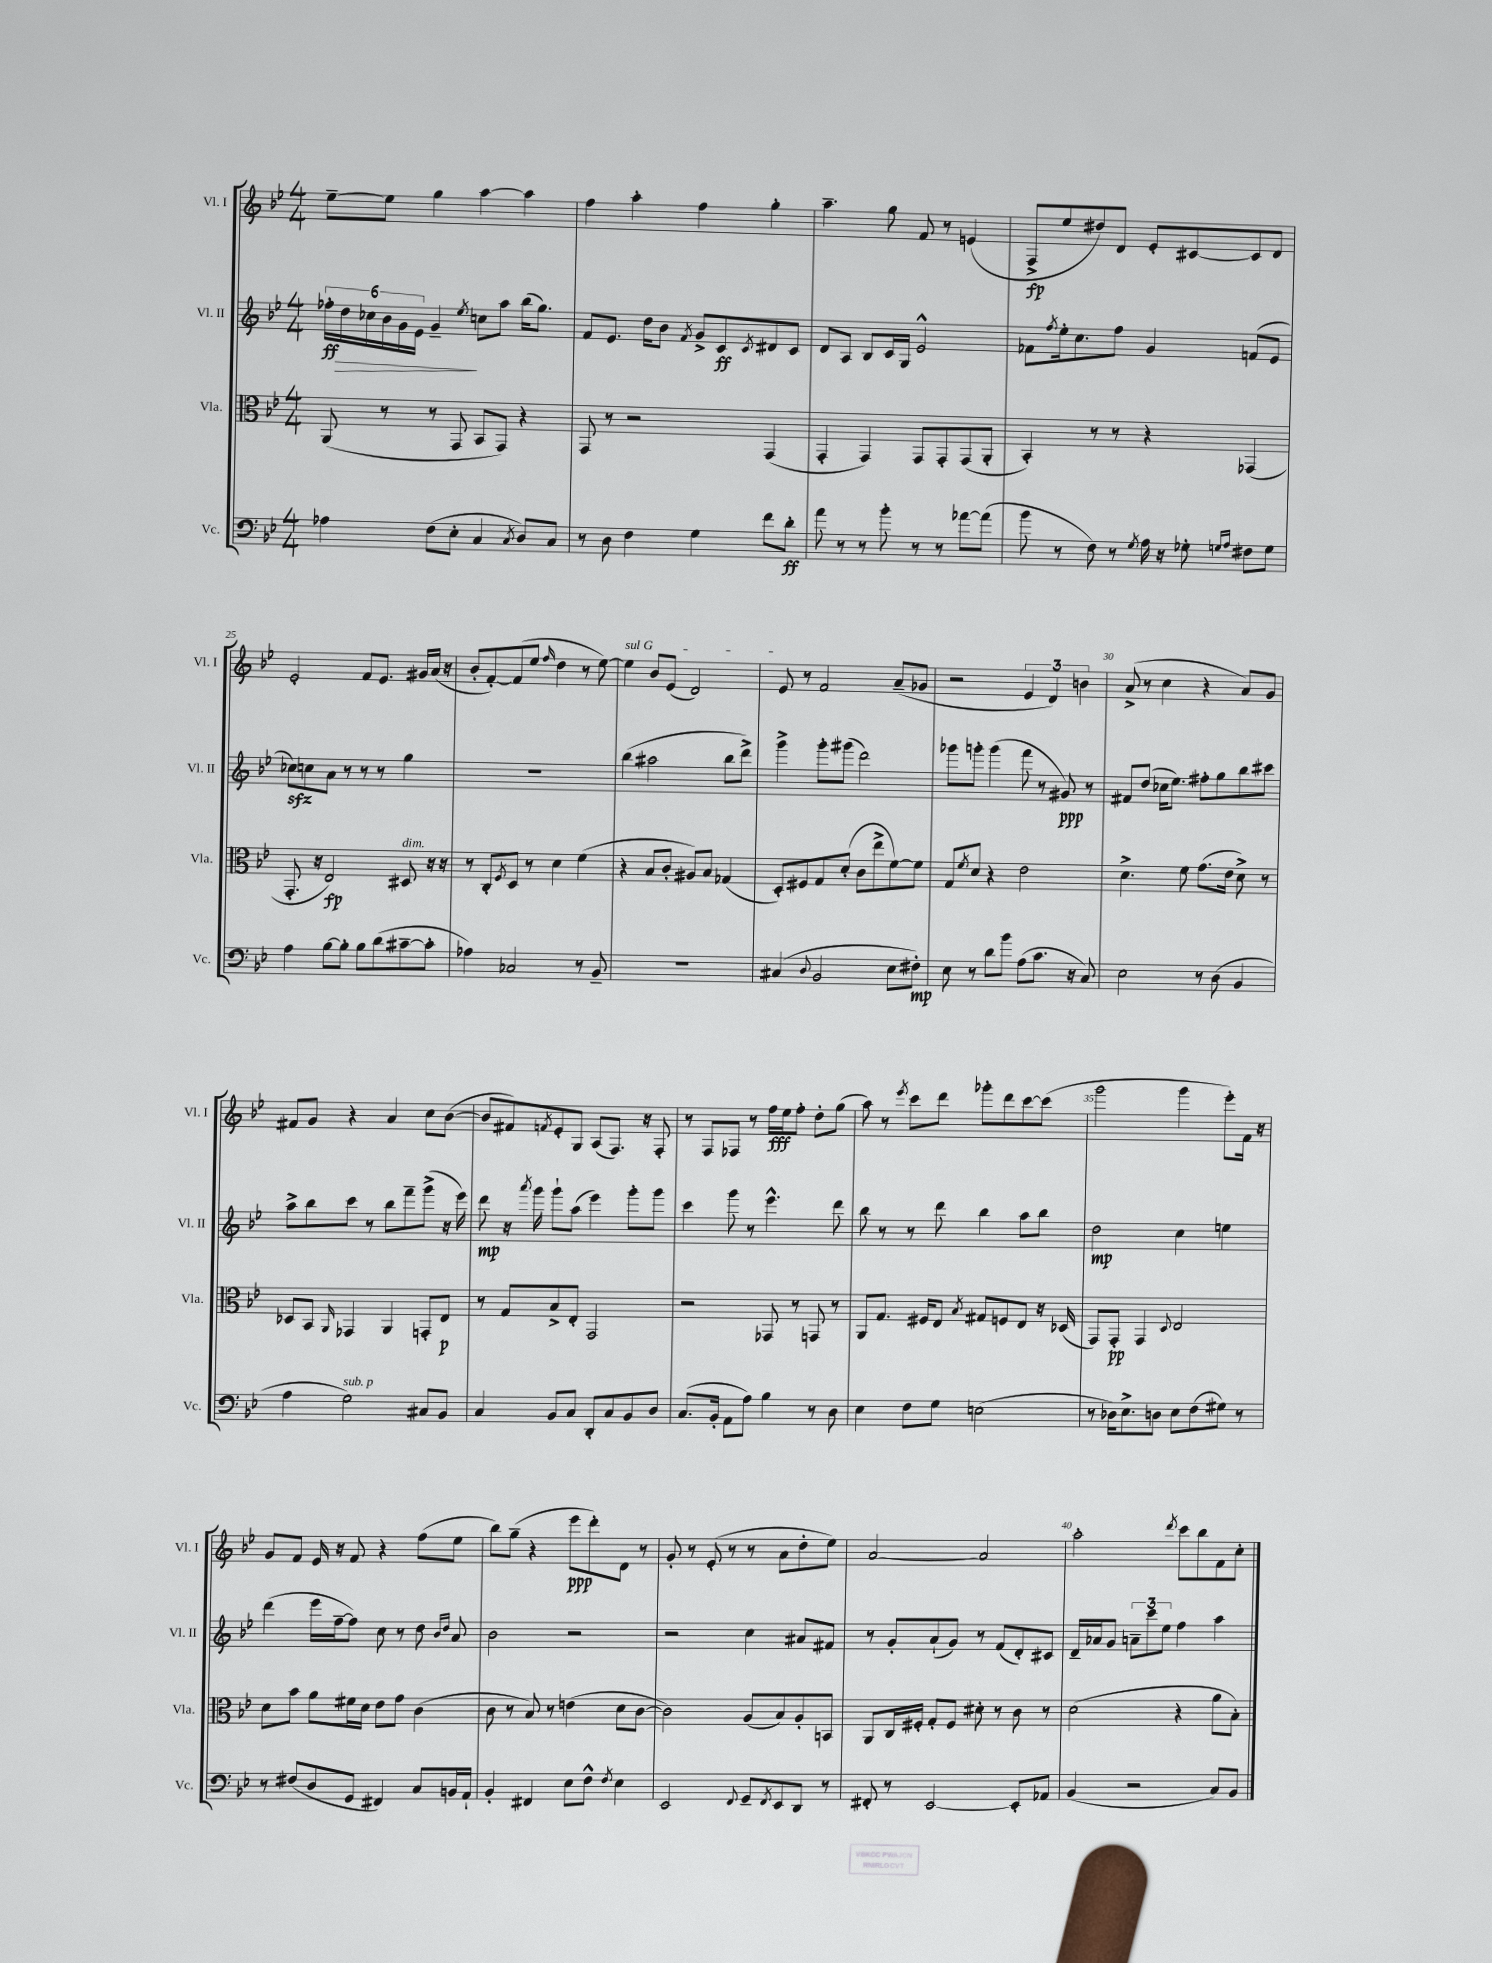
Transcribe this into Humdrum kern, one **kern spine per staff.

**kern	**kern	**kern	**kern
*staff4	*staff3	*staff2	*staff1
*clefF4	*clefC3	*clefG2	*clefG2
*k[b-e-]	*k[b-e-]	*k[b-e-]	*k[b-e-]
*M4/4	*M4/4	*M4/4	*M4/4
4A-\	(8AA/	24ff-'\LL	[8ee-~\L
.	.	24dd\	.
.	.	24cc-\	.
.	8r	24b-\	8ee-\]J
.	.	24g\	.
.	.	24e-\JJ	.
(8F\L	8r	4g~/	4gg\
8E-'\J	8GG/	.	.
.	.	8qee-/	.
4C/	8BB-/L	8cc\L	[4aa\
.	8GG/J)	8aa\J	.
8qC/	.	.	.
8D/L)	4r	(16bb-\LK	4aa\]
.	.	8.gg\J)	.
8C/J	.	.	.
=	=	=	=
8r	8GG/	8f/L	4ff\
8D\	8r	8.e-/J	.
4F\	2r	.	4aa'\
.	.	16dd\LK	.
.	.	8b-\J	.
.	.	8qf/	.
4G\	.	8g^/L	4ff\
.	.	8c/	.
.	.	8qc/	.
8f\L	(4GG/	8d#/	4gg'\
8d'\J	.	8c/J	.
=	=	=	=
8a\	4GG'/	8d/L	4.aa~\
8r	.	8A/J	.
8r	4GG/)	8B-/L	.
8b-'\	.	16c/L	8gg\
.	.	16G/JJ	.
8r	8GG/L	2e-^^/	8f/
8r	8GG'/	.	8r
[8a-\L	(8GG/	.	(4e/
(8a-\]J	8AA'/J	.	.
=	=	=	=
8b-\	4BB-'/)	8f-\L	8F^/L
.	.	8qff/	.
8r	.	16ee-'\k	8ee-/
.	.	8.cc\	.
8F\)	8r	.	8dd#/)
8r	8r	8ff\J	8d/J
8qG/	.	.	.
16A\	4r	4g/	8e-'/L
16r	.	.	.
8G-'\	.	.	[8c#/
16qqG/LL	.	.	.
16qqA/JJ	.	.	.
8F#\L	(4GG-/	(8f/L	8c#/]
8G\J	.	8e-/J	8d/J
=	=	=	=
4A\	8.GG'/	8cc-\L)	2e-'/
.	.	8cc\	.
.	16r	.	.
[8B-\L	2E-/)	8a\J	.
8B-'\]J	.	8r	.
8B-\L	.	8r	8f/L
(8d\	.	8r	8.e-/J
[8c#~\	8D#/	4gg\	.
.	.	.	16g#/LL
8c#'\]J	16r	.	(16a/JJ
.	16r	.	16r
=	=	=	=
4A-\)	8r	1r	8b-'/L
.	8C'/L	.	[8f'/)
.	8qF/	.	.
2C-/	8D/J	.	(8f/]
.	8r	.	8ee-/J
.	.	.	16qqff/
.	4d\	.	4dd\
8r	(4f\	.	8r
8BB-~/	.	.	[8ee-\)
=	=	=	=
1r	4r	(4bb-\	4ee-\]
.	8B-/L	2aa#\	8b-/L
.	8c'/J	.	(8e-/J
.	8A#/L)	.	2d/)
.	8B-/J	.	.
.	(4G-/	8bb-\L	.
.	.	8ddd^\J)	.
=	=	=	=
(4C#/	8D'/L)	4ggg^\	8e-/
.	8F#/	.	8r
8qqD/	.	.	.
2BB-/	8G/	8ggg'\L	2f/
.	(8d'/J	(8ggg#\J	.
.	8c\L	2ddd\)	.
.	8ee-^\	.	.
8E-\L	[8f\)	.	(8a~/L
8F#'\J)	8f\]J	.	8g-/J
=	=	=	=
8E-\	8G/L	8ggg-\L	2r
.	8qf/	.	.
8r	8d/J	8ggg'\J	.
8d\L	4r	(4ggg\	.
8b-\J	.	.	.
(8A\L	2e-\	8fff\	6e-/
8.c\J	.	8r	.
.	.	.	6d/)
.	.	8g#/)	.
16r	.	.	.
.	.	.	6b\
8C/)	.	8r	.
=	=	=	=
2E-\	4.d^\	8f#/L	(8a^/
.	.	(8dd/J	8r
.	.	16cc-\LK	4cc\
.	.	8.ee-\J)	.
.	8f\	.	.
8r	(8.g\L	8ff#'\L	4r
(8D\	.	8gg\	.
.	16e-\Jk	.	.
4BB-/	8d^\)	8bb-\	8a/L)
.	8r	8ccc#\J	8g/J
=	=	=	=
4A\	8D-/L	8aa^\L	8f#/L
.	8BB-/J	8bb-\	8g/J
.	16qqAA/	.	.
2G\)	4GG-/	8ccc\J	4r
.	.	8r	.
.	4AA/	8bb-\L	4a/
.	.	8fff~\	.
8C#/L	8GG'/L	(8ggg^\J	8cc\L
8BB-/J	8E-/J	16r	([8b-\J
.	.	16eee-\)	.
=	=	=	=
4C/	8r	8ddd\	8b-/]L
.	8G/L	16r	8f#/)
.	.	8qaaa/	.
.	.	16ggg\	.
.	.	.	8qf/
8BB-/L	8B-^/	8ggg`\L	8e-'/
8C/J	8E-'/J	(8aa\J	8G/J
8DD'/L	2GG/	4eee-\)	(8A/L
8C/	.	.	8.F/J)
8BB-/	.	8ggg'\L	.
.	.	.	16r
8D/J	.	8ggg\J	8F'/
=	=	=	=
(8.C/L	2r	4ccc\	8r
.	.	.	8F/L
16BB-'/Jk	.	.	.
8AA\L	.	8ggg\	8F-/J
8A\J)	.	8r	8r
4B-\	8GG-/	4.eee-^^\	16ff\LL
.	.	.	16ee-\J
.	8r	.	8ff'\J
8r	8GG/	.	8dd'\L
8D\	8r	8ddd\	(8gg\J
=	=	=	=
4E-\	8AA/L	8bb-\	8aa\)
.	8.G/J	8r	8r
.	.	.	8qeee-/
8F\L	.	8r	8ccc\L
.	16F#/LK	.	.
8G\J	8E-/J	8ddd\	8ddd\J
.	8qB-/	.	.
(2E\	8G#/L	4bb-\	8ggg-'\L
.	8F/	.	8ddd\
.	8E-/J	8aa\L	[8ccc\
.	16r	8bb-\J	(8ccc\]J
.	(16D-/	.	.
=	=	=	=
8r	8GG/L)	2dd\	2ggg\
16D-\LK)	8GG'/J	.	.
8.E-^\	.	.	.
.	4GG/	.	.
8D\J	.	.	.
.	8qqD/	.	.
8E-\L	2E-/	4cc\	4ggg\
(8F\	.	.	.
8G#\J)	.	4ee\	8eee-'\L)
8r	.	.	16f\Jk
.	.	.	16r
=	=	=	=
8r	8d\L	(4ddd\	8g/L
(8F#/L	8b-\J	.	8f/J
8D/	8a\L	16eee-\LL	16e-/
.	.	[16ff~\J	16r
8GG/J	16f#\L	8ff\]J)	8f/
.	16d\JJ	.	.
4FF#/)	8e-\L	8cc\	4r
.	8g\J	8r	.
8C/L	(4c\	8dd\	(8ff\L
.	.	16qqb-/LL	.
.	.	16qqdd/JJ	.
16BB/L	.	8a/	8ee-\J
16AA`/JJ	.	.	.
=	=	=	=
4BB-'/	8c\	2b-\	8bb-\L)
.	8r	.	(8gg~\J
4FF#/	8B-/)	.	4r
.	8r	.	.
8E-\L	(4e\	2r	8eee-\L
8F^^\J	.	.	8ddd'\)
8qF/	.	.	.
4E-\	8d\L	.	8d\J
.	[8c\J	.	8r
=	=	=	=
2EE-/	2c\])	2r	8g'/
.	.	.	8r
.	.	.	(8e-'/
.	.	.	8r
8qqFF/	.	.	.
8GG~/L	(8A/L	4cc\	8r
8qFF/	.	.	.
8EE-/	8B-/)	.	8a\L
8DD/J	8A'/	8a#/L	8dd'\
8r	8BB/J	8f#/J	8ee-\J)
=	=	=	=
8FF#'/	8AA/L	8r	[2a/
8r	16C/L	8g'/L	.
.	16F#'/JJ	.	.
[2EE-/	8G'/L	(8a`/	.
.	8F#/J	8g/J)	.
.	8d#'\	8r	2a/]
.	8r	(8f/L	.
8EE-'/]L	8c\	8d'/)	.
8AA-/J	8r	8c#/J	.
=	=	=	=
(4BB-/	(2d\	16d~/LL	2aa'\
.	.	16a-/J	.
.	.	8g/J	.
2r	.	12a~\L	.
.	.	12ccc\	.
.	.	12ee-\J	.
.	.	.	8qddd/
.	4r	4ff\	8ccc\L
.	.	.	8bb-\
8C/L)	8a\L	4aa\	8f\
8BB-/J	8B-'\J)	.	8cc'\J
==	==	==	==
*-	*-	*-	*-
